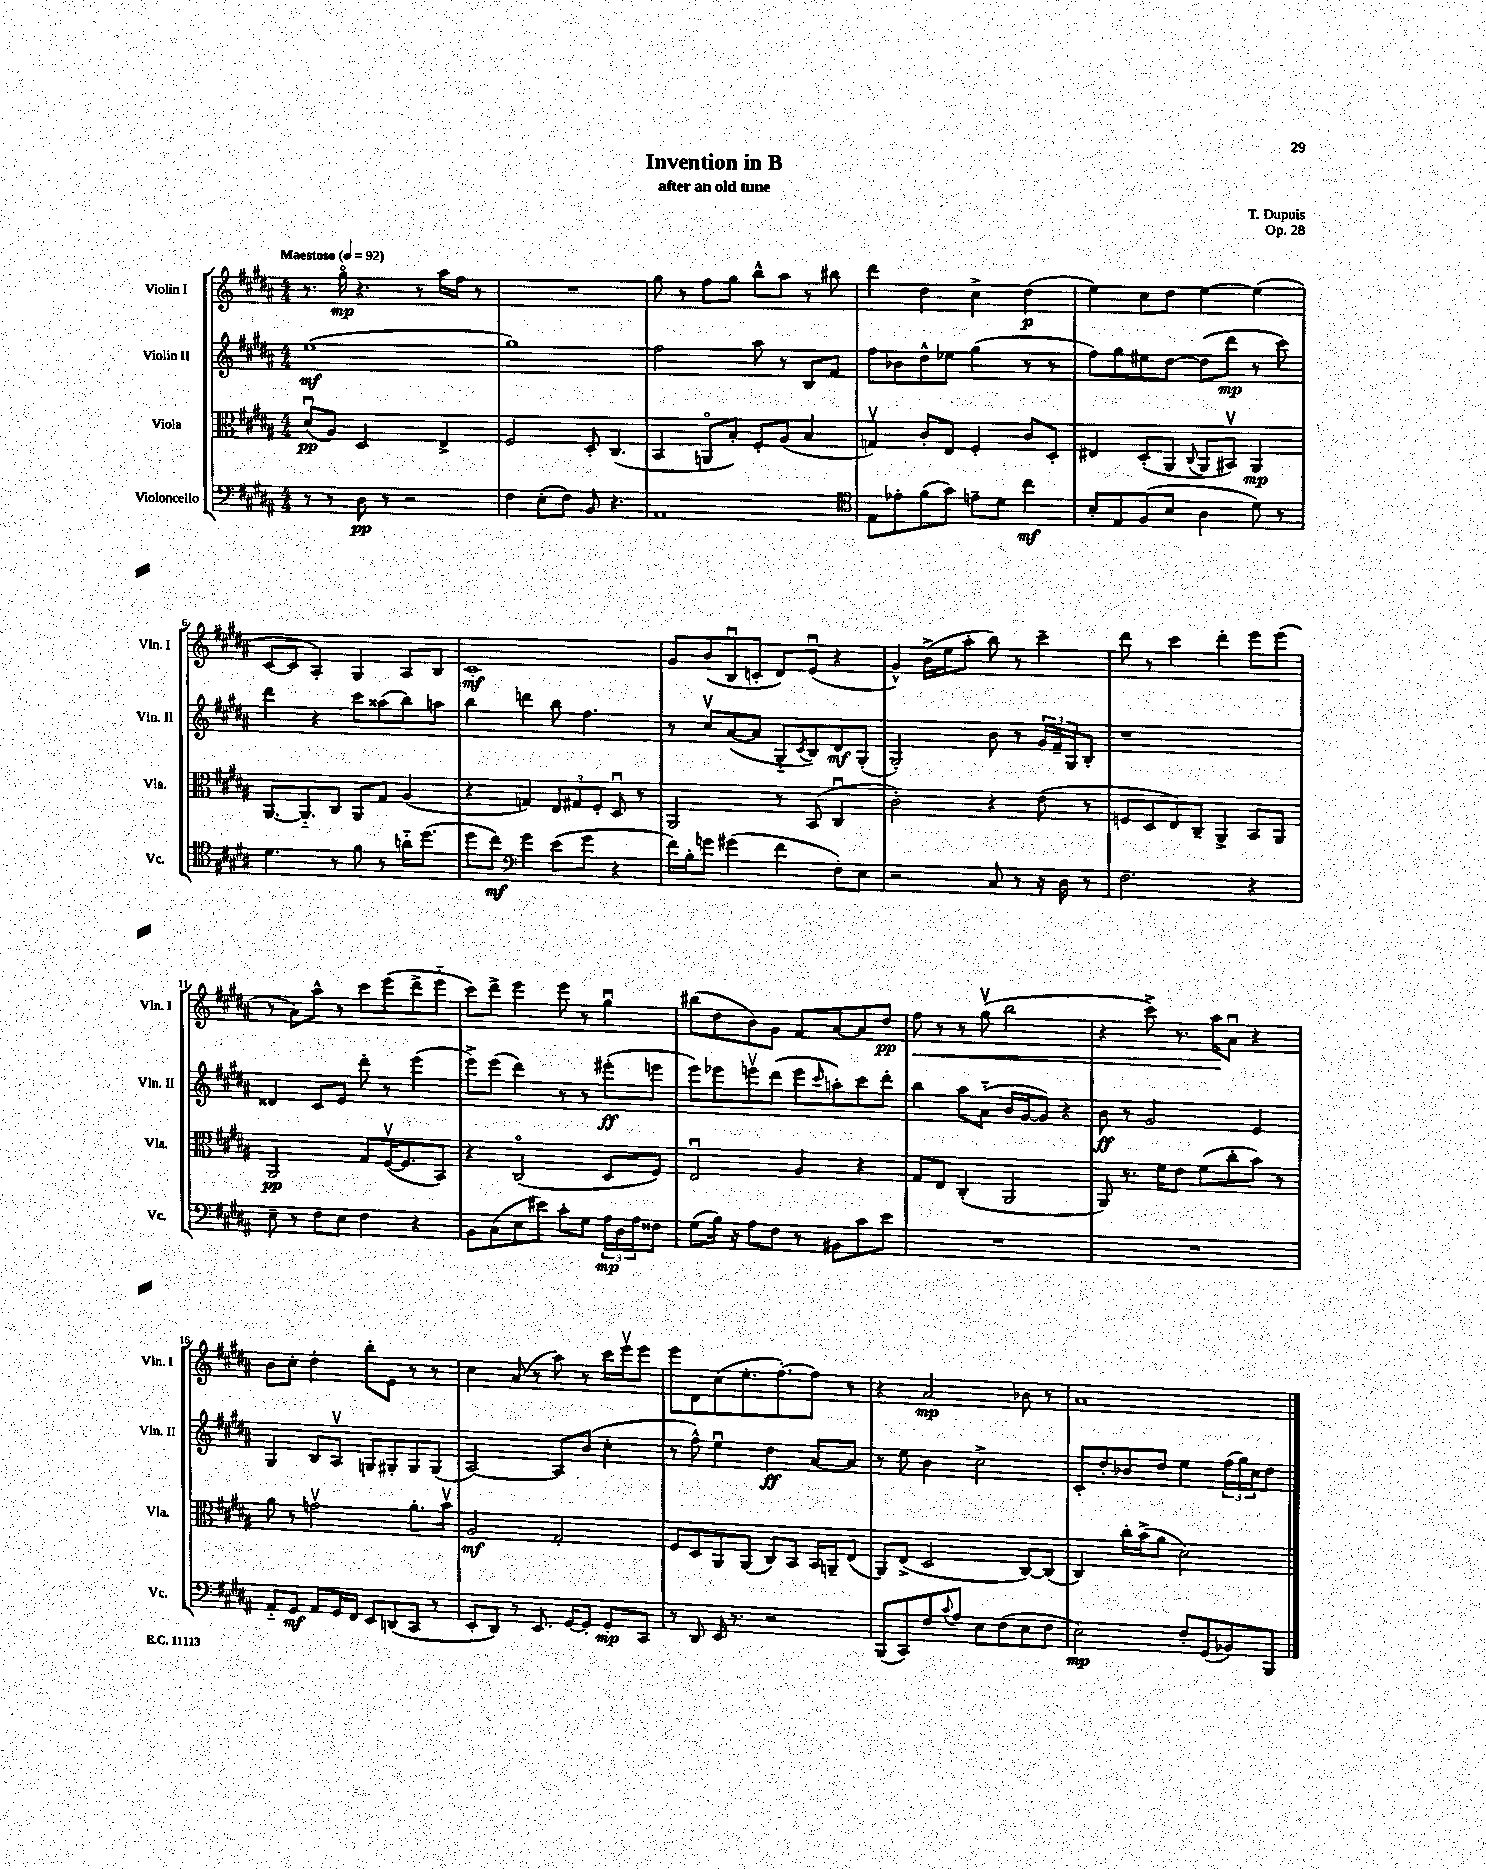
\header { title = "Invention in B" composer = "T. Dupuis" subtitle = "after an old tune" opus = "Op. 28" }
<<
\new StaffGroup <<
\new Staff = "s0" \with { instrumentName = "Violin I" shortInstrumentName = "Vln. I" } {
    \clef treble \key b \major \numericTimeSignature \time 4/4 \tempo "Maestoso" 4 = 92
    r8. gis''16\flageolet\mp r4. r8 ais''16 fis''16 r8 |
    R1 |
    gis''8 r8 fis''8 gis''8 b''8-^ ais''8 r8 bis''8 |
    dis'''4 dis''4 cis''4-> dis''4\p( |
    e''4) cis''8 dis''8 e''4~ e''4( |
    cis'8~ cis'8 ais4-.) gis4 ais8 b8 |
    cis'1-.\mf |
    gis'8 b'8( b8\downbow c'8-. dis'8) e'8\downbow( r4 |
    gis'4-^) b'16->( e''16 ais''8-. b''8) r8 cis'''4-- |
    dis'''8 r8 cis'''4 dis'''4-. e'''8 e'''8( |
    r8 ais'8) ais''8-^ r8 cis'''8 e'''8( dis'''8-> e'''8-_ |
    cis'''8) dis'''8-> e'''4 e'''8 r8 gis''4\downbow |
    bis''8( dis''8 b'8) gis'8 fis'8 ais'8~ ais'8 dis''8\pp |
    fis''8\< r8 r8 gis''8\upbow( b''2 |
    r4 cis'''8->) r8. ais''16\! ais'8\downbow r4 |
    b'8 cis''8-. dis''4-. b''8-. e'8 r8 r8 |
    cis''4 ais'8( r8 ais''8) r8 cis'''16 e'''16\upbow e'''8 |
    e'''8 dis'8 cis''8( e''8.-. fis''8.~-.) fis''8 r8 |
    r4 ais'2\mp bes'8 r8 |
    ais'1 \bar "|." |
}
\new Staff = "s1" \with { instrumentName = "Violin II" shortInstrumentName = "Vln. II" } {
    \clef treble \key b \major \numericTimeSignature \time 4/4
    e''1\mf( |
    gis''1) |
    fis''2 ais''8 r8 b8 fis'8 |
    fis''8 bes'8 dis''8-^ ees''8 gis''4( r8 r8 |
    fis''8) gis''8 eis''8 dis''8~ dis''8( dis'''8\mp r8 cis'''8) |
    dis'''4 r4 cis'''8 aisis''8( b''8) a''8 |
    b''4 d'''4 b''8 fis''4. |
    r8 cis''8\upbow ais'8~( ais'8 gis8-_ \acciaccatura { cis'8 } b8) dis'8\mf gis8-.( |
    gis2-.) b'8 r8 \tuplet 3/2 { gis'16 fis'16-- gis16 } b8-. |
    r1 |
    disis'4 cis'8 e'8 dis'''8-. r8 e'''4( |
    e'''8->) e'''8( dis'''4) r8 r8 eis'''8-.\ff( e'''8 |
    e'''8) ees'''8 e'''8\upbow dis'''8( e'''8 \grace { cis'''16 } a''8-.) cis'''8 dis'''8-. |
    b''4 ais''8 ais'8-_( b'16 gis'16~ gis'8) r4 |
    b'8\ff r8 gis'2 e'4 |
    gis4 b8 ais8\upbow g8 gis8-. gis8 gis8( |
    ais2~) ais8 b'8( cis''4-. |
    r8 fis''8-^) e''4\downbow dis''4\ff ais'8~ ais'8 |
    r8 e''8 b'4 cis''2-> |
    cis'8-. dis''8-. bes'8 dis''8 e''4 \tuplet 3/2 { fis''16( gis''16) cis''16 } dis''8 \bar "|." |
}
\new Staff = "s2" \with { instrumentName = "Viola" shortInstrumentName = "Vla." } {
    \clef alto \key b \major \numericTimeSignature \time 4/4
    dis'8\downbow\pp( ais8) dis2 e4-> |
    fis2 dis8-. cis4.( |
    b,4 a,8\flageolet b8-.) fis8-. ais8( b4 |
    g4\upbow) cis'8-. e8 fis4-. cis'8 dis8-. |
    eis4 dis8-.( ais,8 \appoggiatura { cis8 } ais,8 bis,8\upbow) ais,4\mp |
    ais,8.~ ais,8.-_ cis8 ais,8 gis8 ais4( |
    r4 g4) \tuplet 3/2 { e8 gis8 fis8-. } dis8\downbow r8 |
    ais,2 r8 b,8( cis4\downbow |
    cis'2-.) r4 e'8( r8 |
    f8 dis8 e8) cis8-- ais,4-> b,8 ais,8 |
    ais,2\pp gis8 fis16~\upbow( fis8. b,8) |
    r4 cis2\flageolet( dis8 fis8) |
    e2\downbow ais4 r4 |
    gis8 e8 cis4-.( ais,2 |
    ais,8) r8. fis'16 e'8 fis'8( cis''8-. b'8) r8 |
    ais'8 r8 g'2\upbow ais'8.-. b'16\upbow |
    ais2\mf gis2-. |
    fis8 dis8 ais,8 ais,8( cis8) b,8 b,16 a,16-- e8( |
    ais,8) e8->( dis2 cis8~) cis8( |
    cis4) cis''16-. b'16->( ais'8 dis'2) \bar "|." |
}
\new Staff = "s3" \with { instrumentName = "Violoncello" shortInstrumentName = "Vc." } {
    \clef bass \key b \major \numericTimeSignature \time 4/4
    r8 r8 dis8\pp r8 r2 |
    fis4 e8-.( fis8) b,8 r4. |
    ais,1 |
    \clef tenor e8 ees'8-. fis'8( gis'8) e'8-- dis'8 cis''4\mf |
    b8-. e8 fis8( b8 ais4 dis'8) r8 |
    dis'4. r8 fis'8 r8 a'16-_ dis''8.( |
    dis''8 cis''8\mf) \clef bass gis'4 e'8( gis'8 r4 |
    fis'16) b16-. g'8 gis'4( fis'4 fis8-.) e8 |
    r2 cis8 r8 r16 dis16 r8 |
    fis2. r4 |
    e8-- r8 fis8 e8 fis4 r4 |
    b,8 cis8( e8 eis'8) cis'8-. gis8 \tuplet 3/2 { ais16\mp dis16 ais16 } fisis8 |
    gis8( b16) r16 ais8 fis8 r8 bis,8 cis'8 e'8 |
    R1 |
    R1 |
    ais,8-_ gis,8\mf ais,8 gis,16 fis,16 e,8 d,8( cis,8 r8 |
    e,8-. dis,8) r8 e,8. gis,16~ gis,8-. gis,8-.\mp cis,8 |
    r8 dis,8 e,16 r8. r2 |
    b,,8( cis,8) fis8 \appoggiatura { cis'8 } ais8 e8 fis8( e8 fis8 |
    e2\mp) fis8-. gis,8( bes,8) b,,8 \bar "|." |
}
>>
>>
